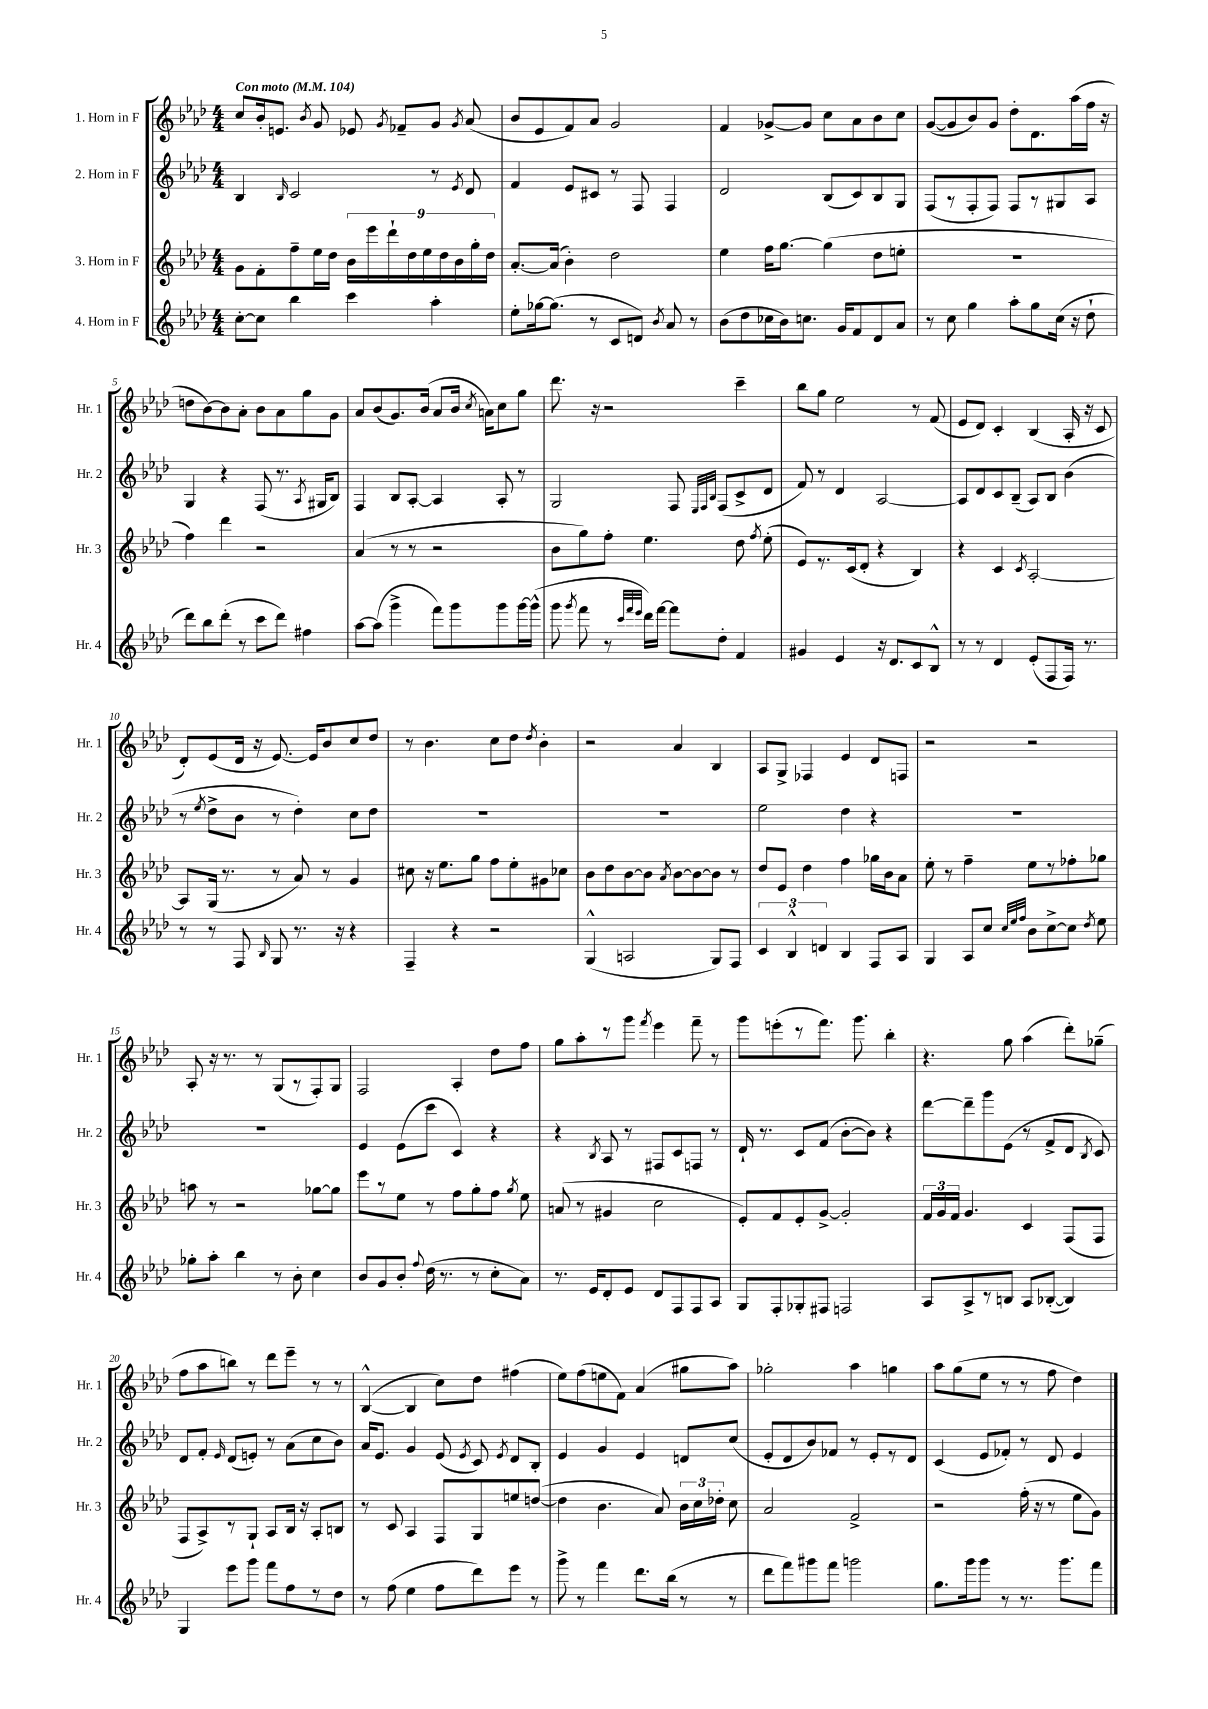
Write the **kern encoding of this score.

**kern	**kern	**kern	**kern
*part4	*part3	*part2	*part1
*staff4	*staff3	*staff2	*staff1
*I"4. Horn in F	*I"3. Horn in F	*I"2. Horn in F	*I"1. Horn in F
*I'Hr. 4	*I'Hr. 3	*I'Hr. 2	*I'Hr. 1
*clefG2	*clefG2	*clefG2	*clefG2
*k[b-e-a-d-]	*k[b-e-a-d-]	*k[b-e-a-d-]	*k[b-e-a-d-]
*M4/4	*M4/4	*M4/4	*M4/4
*MM104	*MM104	*MM104	*MM104
=1	=1	=1	=1
!	!	!	!LO:TX:a:B:t=Con moto
[8cc'\L	8g\L	4B-/	8cc/L
8cc\J]	8f'\	.	16b-'/k
.	.	.	8.en/J
.	.	16qqB-/	.
4bb-\	8ff~\	2c/	.
.	.	.	8qb-/
.	16ee-\L	.	8g/
.	16dd-\JJ	.	.
4ccc\	18b-\LL	.	8e-X/
.	18eee-\	.	.
.	18ddd-`\	.	.
.	.	.	8qg/
.	.	.	8f-X~/L
.	18dd-\	.	.
.	18ee-\	.	.
4aa-'\	.	8r	8g/J
.	18dd-\	.	.
.	18b-\	.	.
.	.	8qe-/	8qg/
.	.	8d-/	(8a-/
.	18gg'\	.	.
.	18dd-\JJ	.	.
=2	=2	=2	=2
8ee-'\L	[8.a-'/L	4f/	8b-/L
[16gg-X\k	.	.	8e-/
(8.gg-\J]	(16a-/Jk]	.	.
.	4b-'\)	8e-/L	8f/)
8r	.	8c#X/J	8a-/J
8c/L	2dd-\	8r	2g/
8dn/J)	.	8F/	.
8qb-/	.	.	.
8a-/	.	4F/	.
8r	.	.	.
=3	=3	=3	=3
(8b-\L	4ee-\	2d-/	4f/
8dd-\	.	.	.
16cc-X\L	16ff\KL	.	[8g-X^/L
16b-\J)	[8.gg\J	.	.
8.ccn\J	.	.	8g-/J]
.	(4gg\]	(8B-/L	8cc\L
16g/KL	.	.	.
8f/	.	8c/)	8a-\
8d-/	8dd-\L	8B-/	8b-\
8a-/J	8een'\J	8G/J	8cc\J
=4	=4	=4	=4
8r	1r	(8F/L	([8g/L
8cc\	.	8r	8g/]
4gg\	.	8F'/	8b-/)
.	.	8F/J)	8g/J
8aa-'\L	.	8F/L	8dd-'\L
8gg\	.	8r	8.d-\
(16cc\Jk	.	8G#X/	.
16r	.	.	(16aa-\L
8dd-`\	.	8A-/J	16ff\JJ
.	.	.	16r
!!LO:LB:g=z
=5	=5	=5	=5
8ddd-\L)	4ff\)	4G/	8ddn\L
8bb-\	.	.	[8b-\)
(8ddd-'\J	4ddd-\	4r	8b-\]
8r	.	.	8a-'\J
8ccc\L	2r	(8F/	8b-\L
8ddd-\J)	.	8.r	8a-\
4ff#X\	.	.	8gg\
.	.	8qA-/	.
.	.	16G#X/KL	.
.	.	8B-/J)	8g\J
=6	=6	=6	=6
[8aa-\L	(4a-/	4F/	8a-/L
(8aa-\J]	.	.	(8b-/
4ggg^\	8r	8B-/L	8.g/)
.	8r	[8A-'/J	.
.	.	.	(16b-/Jk
8fff\L)	2r	4A-/]	8a-/L
8ggg\	.	.	16b-/Jk
.	.	.	8qcc/
.	.	.	16an\KL)
8ggg\	.	8A-'/	8cc\
[16ggg\L	.	8r	8gg\J
(16ggg^^\JJ]	.	.	.
=7	=7	=7	=7
8ggg\	8b-\L	2G/	8.ddd-\
8qggg/	.	.	.
8fff\	8gg\)	.	.
.	.	.	16r
8r	8ff'\J	.	2r
32qqccc/LLL	.	.	.
32qqfff/	.	.	.
32qqeee-/JJJ	.	.	.
16ddd-\LL)	4.ee-\	.	.
[16fff\JJ	.	.	.
8fff\L]	.	8F/	.
.	.	32qqE-/LLL	.
.	.	32qqF/	.
.	.	32qqB-/JJJ	.
8dd-'\J	.	(8F/L	.
4f/	8dd-\	8c^/	4ccc~\
.	8qff/	.	.
.	(8ee-'\	8d-/J	.
=8	=8	=8	=8
4g#X/	8e-/L)	8f/)	8bb-\L
.	8.r	8r	8gg\J
4e-/	.	4d-/	2ee-\
.	(16c/k	.	.
.	8d-'/J	.	.
16r	4r	[2A-/	.
8.d-/L	.	.	.
8c/	4B-/)	.	8r
8B-^^/J	.	.	(8f/
=9	=9	=9	=9
8r	4r	8A-/L]	8e-/L
8r	.	8d-/	8d-/J)
4d-/	4c/	8c/	4c'/
.	.	(8B-~/J	.
.	8qc/	.	.
(8e-'/L	[2A-'/	8A-/L)	(4B-/
8F/	.	8B-/J	.
16F/Jk)	.	(4b-\	16A-'/
8.r	.	.	16r
.	.	.	8c/
!!LO:LB:g=z
=10	=10	=10	=10
8r	8A-/L]	8r	8d-'/L)
.	.	8qee-/	.
8r	(16G/Jk	8dd-^\L	(8e-/
.	8.r	.	.
8F/	.	8b-\J	16d-/Jk
.	.	.	16r
16qqB-/	.	.	.
8G/	8r	8r	[8.e-/)
8.r	8a-/)	4dd-'\)	.
.	.	.	16e-/KL]
.	8r	.	8b-/
16r	.	.	.
4r	4g/	8cc\L	8cc/
.	.	8dd-\J	8dd-/J
=11	=11	=11	=11
4F~/	8cc#X\	1r	8r
.	16r	.	4.b-\
.	8.ee-\L	.	.
4r	.	.	.
.	8gg\J	.	.
2r	8ff\L	.	8cc\L
.	8ee-'\	.	8dd-\J
.	.	.	8qdd-/
.	8g#X\	.	4b-'\
.	8cc-X\J	.	.
=12	=12	=12	=12
(4G^^/	8b-\L	1r	2r
.	8dd-\	.	.
2An/	[8b-\	.	.
.	8b-\J]	.	.
.	8qa-/	.	.
.	[8b-\L	.	4a-/
.	8b-\_	.	.
8G/L)	8b-\J]	.	4B-/
8F/J	8r	.	.
=13	=13	=13	=13
6c/	8dd-/L	2ee-\	8A-/L
.	8e-/J	.	8G^/J
6B-^^/	.	.	.
.	4dd-\	.	4F-X/
6dn/	.	.	.
4B-/	4ff\	4dd-\	4e-/
8F/L	16gg-X\LL	4r	8d-/L
.	16b-\J	.	.
8A-/J	8a-\J	.	8Fn/J
=14	=14	=14	=14
4G/	8ee-'\	1r	2r
.	8r	.	.
8A-/L	4ff~\	.	.
8cc/J	.	.	.
32qqcc/LLL	.	.	.
32qqee-/	.	.	.
32qqff/JJJ	.	.	.
8b-\L	8ee-\L	.	2r
[8cc^\	8r	.	.
8cc\J]	8ff-X'\	.	.
8qdd-/	.	.	.
8ee-\	8gg-X\J	.	.
!!LO:LB:g=z
=15	=15	=15	=15
8gg-X'\L	8aan\	1r	8A-'/
8aa-'\J	8r	.	16r
.	.	.	8.r
4bb-\	2r	.	.
.	.	.	8r
8r	.	.	(8G/L
8b-'\	.	.	8r
4cc\	[8gg-X\L	.	8F'/)
.	8gg-\J]	.	8G/J
=16	=16	=16	=16
8b-/L	8eee-\L	4e-/	2F/
8g/	8r	.	.
8b-'/J	8ee-\J	(8e-\L	.
8qqff/	.	.	.
(16dd-\	8r	8ccc\J	.
8.r	.	.	.
.	8ff\L	4c/)	4A-'/
8r	8gg'\	.	.
8cc'\L	8ff\J	4r	8dd-\L
.	8qgg/	.	.
8a-\J)	8ee-\	.	8ff\J
=17	=17	=17	=17
8.r	(8an/	4r	8gg\L
.	8r	.	8aa-'\
16e-/KL	.	.	.
.	.	8qB-/	.
8d-'/	4g#X/	8A-/	8r
8e-/J	.	8r	8ggg\J
.	.	.	8qfff/
8d-/L	2cc\	8F#X/L	4eee-\
8F/	.	8c/	.
8F/	.	8Fn/J	8fff~\
8A-/J	.	8r	8r
=18	=18	=18	=18
8G/L	8e-'/L)	16d-`/	8ggg\L
.	.	8.r	.
8F'/	8f/	.	(8eeen'\
8G-X'/	8e-'/	8c/L	8r
8F#X/J	[8g^/J	(8f/J	8.fff\J)
2Fn/	2g'/]	[8b-'\L	.
.	.	.	8.ggg\
.	.	8b-\J])	.
.	.	4r	4bb-'\
=19	=19	=19	=19
8A-/L	24f/LL	[8ddd-\L	4.r
.	24g/	.	.
.	24f/JJ	.	.
8A-^/	4.g/	8ddd-~\]	.
8r	.	8ggg\	.
8Bn/J	.	(8e-\J	8gg\
8A-/L	4c/	8r	(4aa-\
([8B-X'/J	.	8f^/L	.
4B-/])	(8F/L	8d-/J	8ddd-'\L)
.	.	8qB-/	.
.	8F/J	8c/)	(8gg-X~\J
!!LO:LB:g=z
=20	=20	=20	=20
4G/	8F/L	8d-/L	8ff\L
.	8A-^/)	8f'/J	8aa-\
.	.	16qqe-/	.
8eee-\L	8r	(8d-/L	8bbn\J)
8ggg\J	8G`/J	8en'/J)	8r
8fff\L	8A-/L	8r	8ddd-\L
8ff\	16B-/Jk	(8a-\L	8eee-~\J
.	16r	.	.
8r	8A-'/L	8cc\	8r
8dd-\J	8Bn/J	8b-\J)	8r
=21	=21	=21	=21
8r	8r	16a-/KL	([4B-^^/
.	.	8.e-/J	.
(8ff\	8c/	.	.
4ee-\	4A-/	4g/	4B-/]
8ff\L	8F/L	(8e-/	8cc\L)
.	.	8qe-/	.
8ddd-\)	8G/	8c/)	8dd-\J
.	.	8qe-/	.
8eee-\J	8een/	8d-/L	(4ff#X\
8r	([8ddn/J	8B-'/J	.
=22	=22	=22	=22
8ggg^\	4dd\]	4e-/	8ee-\L)
8r	.	.	(8ff\
4fff\	4.b-\	4g/	8een\
.	.	.	8f\J)
8.ddd-\L	.	4e-/	(4a-/
.	8a-/)	.	.
(16bb-\Jk	.	.	.
8r	24b-\LL	8dn/L	8gg#X\L
.	24cc\	.	.
.	24dd-X'\JJ	.	.
8r	8cc\	(8cc/J	8aa-\J)
=23	=23	=23	=23
8ddd-\L	2a-/	8e-'/L	2gg-X'\
8fff\)	.	8d-/	.
8ggg#X\	.	8b-/)	.
8fff\J	.	8f-X/J	.
2gggn\	2f^/	8r	4aa-\
.	.	8e-'/L	.
.	.	8r	4ggn\
.	.	8d-/J	.
=24	=24	=24	=24
8.gg\L	2r	(4c/	8aa-\L
.	.	.	(8gg\
16ggg\k	.	.	.
8ggg\J	.	8e-/L	8ee-\J
8r	.	8f-X'/J)	8r
8.r	(16ff'\	8r	8r
.	16r	.	.
.	8r	8d-/	8ff\
8.ggg\L	.	.	.
.	8ee-\L	4e-/	4dd-\)
8fff\J	8g\J)	.	.
==	==	==	==
*-	*-	*-	*-
